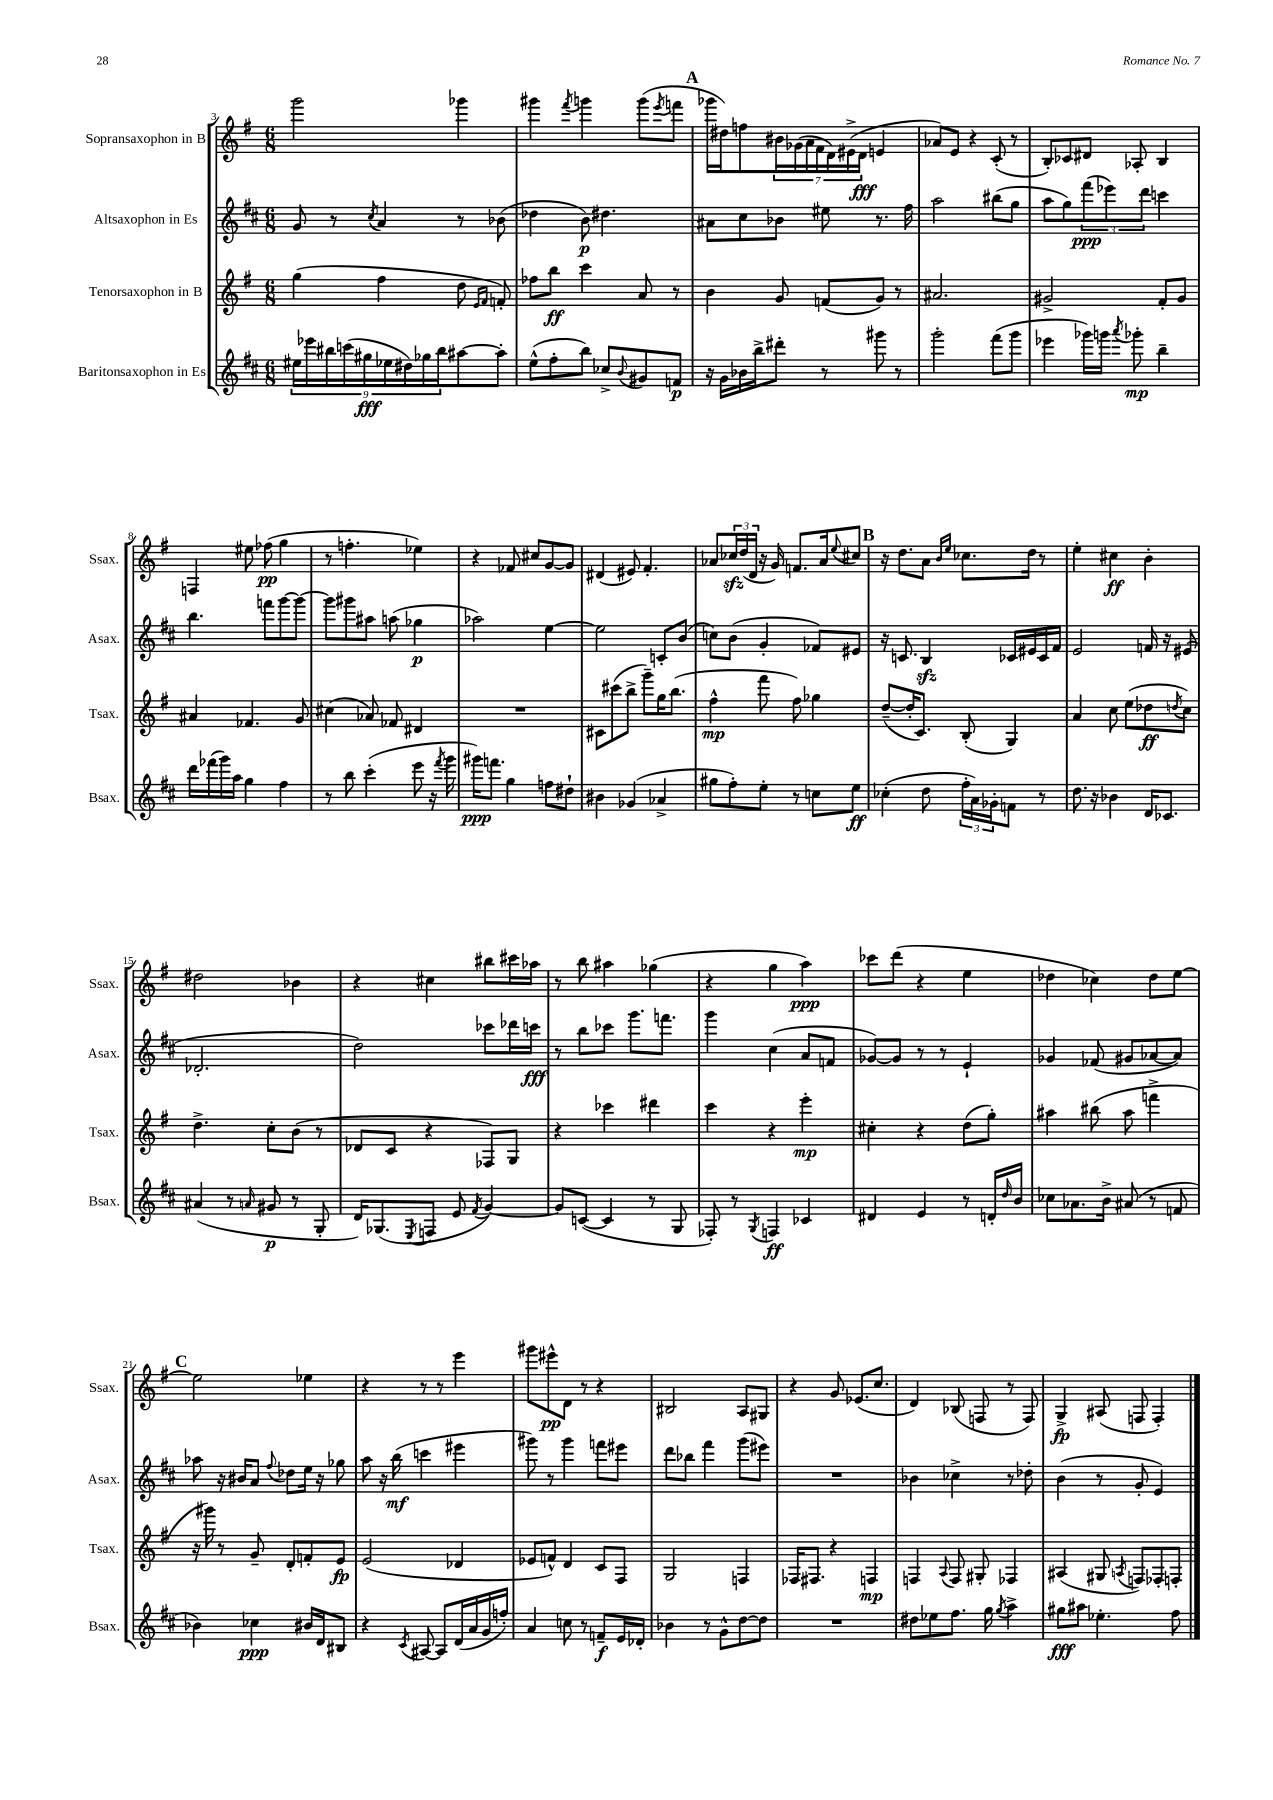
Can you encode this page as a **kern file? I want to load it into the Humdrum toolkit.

**kern	**dynam	**kern	**dynam	**kern	**dynam	**kern	**dynam
*part4	*part4	*part3	*part3	*part2	*part2	*part1	*part1
*staff4	*staff4	*staff3	*staff3	*staff2	*staff2	*staff1	*staff1
*I"Baritonsaxophon in Es	*	*I"Tenorsaxophon in B	*	*I"Altsaxophon in Es	*	*I"Sopransaxophon in B	*
*I'Bsax.	*	*I'Tsax.	*	*I'Asax.	*	*I'Ssax.	*
*clefG2	*	*clefG2	*	*clefG2	*	*clefG2	*
*k[f#c#]	*	*k[f#]	*	*k[f#c#]	*	*k[f#]	*
*M6/8	*	*M6/8	*	*M6/8	*	*M6/8	*
=3	=3	=3	=3	=3	=3	=3	=3
18ee#X\LL	.	(4gg\	.	8g/	.	2ggg\	.
18eee-X\	.	.	.	.	.	.	.
18bb#X\	.	.	.	.	.	.	.
.	.	.	.	8r	.	.	.
(18cccn\	.	.	.	.	.	.	.
18gg#X\	fff	.	.	.	.	.	.
.	.	.	.	8qcc#/	.	.	.
.	.	4ff#\	.	4a/	.	.	.
18ee-X\	.	.	.	.	.	.	.
18dd#X\)	.	.	.	.	.	.	.
18gg-X\	.	.	.	.	.	.	.
18bb#\J	.	.	.	.	.	.	.
[8aa#X\	.	8dd\	.	8r	.	4ggg-X\	.
.	.	16qqe/LL	.	.	.	.	.
.	.	16qqf#/JJ	.	.	.	.	.
8aa#'\J]	.	8fn'/)	.	(8b-X\	.	.	.
=4	=4	=4	=4	=4	=4	=4	=4
(8ee^^\L	.	8ff-X\L	.	4dd-X\	.	4ggg#X\	.
8ff#'\	.	8bb\J	ff	.	.	.	.
.	.	.	.	.	.	8qfff#/	.
8bb\J)	.	4ccc\	.	8b\)	p	4gggn\	.
8cc-X^/L	.	.	.	4.dd#X\	.	.	.
8qqb/	.	.	.	.	.	.	.
8g#X/	.	8a/	.	.	.	(8ggg\L	.
.	.	.	.	.	.	8qeee/	.
8fn/J	p	8r	.	.	.	8fffn\J	.
!!LO:REH:place=s1:t=A
=5	=5	=5	=5	=5	=5	=5	=5
16r	.	4b\	.	8a#X\L	.	16ggg-X\LL	.
16g\LL	.	.	.	.	.	16dd#X\J)	.
16b-X\	.	.	.	8cc#\	.	8ffn\	.
16bb^\J	.	.	.	.	.	.	.
8ddd#X'\J	.	8g/	.	8b-X\J	.	28b#X\L	.
.	.	.	.	.	.	(28g-X\	.
.	.	.	.	.	.	28a\	.
.	.	.	.	.	.	28f#\	.
8r	.	(8fn/L	.	8ee#X\	.	.	.
.	.	.	.	.	.	28d\)	.
.	.	.	.	.	.	(28e#X^\	.
.	.	.	.	.	.	28d\JJ	fff
8ggg#X\	.	8g/J)	.	8.r	.	4en/	.
8r	.	8r	.	.	.	.	.
.	.	.	.	16ff#\	.	.	.
=6	=6	=6	=6	=6	=6	=6	=6
2ggg'\	.	2.a#X/	.	2aa\	.	8a-X/L)	.
.	.	.	.	.	.	8e/J	.
.	.	.	.	.	.	4r	.
(8fff#\L	.	.	.	(8bb#X\L	.	(8c'/	.
8ggg\J	.	.	.	8gg\J	.	8r	.
=7	=7	=7	=7	=7	=7	=7	=7
4eee-X\	.	2g#X^/	.	8aa\L	.	8B'/L)	.
.	.	.	.	8gg\)	.	8c-X/	.
16ggg-X\LL)	.	.	.	(12fff#\	ppp	8d#X/J	.
16gggn\JJ	.	.	.	.	.	.	.
.	.	.	.	12eee-X\)	.	.	.
8qaaa/	.	.	.	.	.	.	.
8ggg-X'\	mp	.	.	.	.	8A-X'/	.
.	.	.	.	12ddd\J	.	.	.
4bb~\	.	8f#'/L	.	4cccn\	.	4B/	.
.	.	8g#/J	.	.	.	.	.
!!LO:LB:g=z
=8	=8	=8	=8	=8	=8	=8	=8
16ddd\LL	.	4a#X/	.	4.bb\	.	4Fn/	.
(16fff-X\	.	.	.	.	.	.	.
16ggg\)	.	.	.	.	.	.	.
16aa\JJ	.	.	.	.	.	.	.
4gg\	.	4.f-X/	.	.	.	8ee#X\	.
.	.	.	.	8fffn\L	.	(8ff-X\	pp
4ff#\	.	.	.	[8ggg\	.	4gg\	.
.	.	8g/	.	8ggg\J_	.	.	.
=9	=9	=9	=9	=9	=9	=9	=9
8r	.	(4cc#X\	.	8ggg\L]	.	8r	.
8bb\	.	.	.	8ggg#X\	.	4.ffn'\	.
(4ccc#'\	.	8a-X/)	.	8aa#X\J	.	.	.
.	.	8f-X/	.	(8aan\	.	.	.
8eee\	.	4d#X/	.	4gg-X\	p	4ee-X\)	.
16r	.	.	.	.	.	.	.
8qfff#/	.	.	.	.	.	.	.
16ggg\	.	.	.	.	.	.	.
=10	=10	=10	=10	=10	=10	=10	=10
16ggg#X\KL)	ppp	2.r	.	2aa-X\)	.	4r	.
8.fffn\J	.	.	.	.	.	.	.
4gg\	.	.	.	.	.	8f-X/	.
.	.	.	.	.	.	8cc#X/L	.
8ffn\L	.	.	.	[4ee\	.	[8g/	.
8dd#X`\J	.	.	.	.	.	8g/J]	.
=11	=11	=11	=11	=11	=11	=11	=11
4b#X\	.	8c#X\L	.	2ee\]	.	(4d#X/	.
.	.	(8ccc#X\	.	.	.	.	.
(4g-X/	.	8bb^\J	.	.	.	8e#X/)	.
.	.	8ggg~\L)	.	.	.	4.f#'/	.
4a-X^/	.	16gg\K	.	8cn'/L	.	.	.
.	.	(8.bb\J	.	.	.	.	.
.	.	.	.	(8b/J	.	.	.
=12	=12	=12	=12	=12	=12	=12	=12
8gg#X\L	.	4ff#^^\	mp	8ccn\L)	.	8a-X/L	.
8ff#'\)	.	.	.	(8b\J	.	24cc-Xzz/L	.
.	.	.	.	.	.	(24dd/	.
.	.	.	.	.	.	24d/JJ	.
8ee'\J	.	8fff#\	.	4g'/	.	16r	.
.	.	.	.	.	.	16g/)	.
8r	.	8ff#\)	.	.	.	8.fn/L	.
8ccn\L	.	4gg-X\	.	8f-X/L)	.	.	.
.	.	.	.	.	.	16a-/k	.
.	.	.	.	.	.	8qqee/	.
8ee\J	ff	.	.	8e#X/J	.	8cc#X/J	.
!!LO:REH:place=s1:t=B
=13	=13	=13	=13	=13	=13	=13	=13
(4cc-X'\	.	([8dd~/L	.	16r	.	16r	.
.	.	.	.	8.cn/	.	8.dd\L	.
.	.	16dd'/K]	.	.	.	.	.
.	.	8.c/J)	.	.	.	.	.
8dd\	.	.	.	4Bzz/	.	8a\J	.
.	.	.	.	.	.	16qqb/LL	.
.	.	.	.	.	.	16qqee/JJ	.
24ff#'\LL	.	(8B'/	.	.	.	8.cc-X\L	.
24a\)	.	.	.	.	.	.	.
24g-X'\J	.	.	.	.	.	.	.
8fn\J	.	4G/)	.	16c-X/LL	.	.	.
.	.	.	.	16e#X/	.	16dd\Jk	.
8r	.	.	.	16c-/	.	8r	.
.	.	.	.	16f#/JJ	.	.	.
=14	=14	=14	=14	=14	=14	=14	=14
8.dd\	.	4a/	.	2e/	.	4ee'\	.
16r	.	.	.	.	.	.	.
4b-X\	.	8cc\	.	.	.	4cc#X\	ff
.	.	(8ee\L	.	.	.	.	.
16d/KL	.	8dd-X\	ff	16fn/	.	4b'\	.
8.c-X/J	.	.	.	16r	.	.	.
.	.	8qddn/	.	.	.	.	.
.	.	8cc\J)	.	(8e#X/	.	.	.
!!LO:LB:g=z
=15	=15	=15	=15	=15	=15	=15	=15
(4a#X/	.	4.dd^\	.	2.d-X'/	.	2dd#X\	.
8r	.	.	.	.	.	.	.
16qqan/	.	.	.	.	.	.	.
8g#X/	p	8cc'\L	.	.	.	.	.
8r	.	(8b\J	.	.	.	4b-X\	.
8G'/	.	8r	.	.	.	.	.
=16	=16	=16	=16	=16	=16	=16	=16
16d/KL)	.	8d-X/L	.	2dd\)	.	4r	.
(8.G-X/	.	.	.	.	.	.	.
.	.	8c/J	.	.	.	.	.
8qE/	.	.	.	.	.	.	.
8Fn/J	.	4r	.	.	.	4cc#X\	.
8e/	.	.	.	.	.	.	.
8qf#/	.	.	.	.	.	.	.
[4g/)	.	8F-X/L)	.	8ccc-X\L	.	8bb#X\L	.
.	.	8G/J	.	16ddd-X\L	.	16ccc#X\L	.
.	.	.	.	16cccn\JJ	fff	16aa-X\JJ	.
=17	=17	=17	=17	=17	=17	=17	=17
8g/L]	.	4r	.	8r	.	8r	.
([8cn/J	.	.	.	8bb\L	.	8bb\	.
4c/]	.	4ccc-X\	.	8ccc-X\J	.	4aa#X\	.
.	.	.	.	8.ggg\L	.	.	.
8r	.	4ddd#X\	.	.	.	(4gg-X\	.
.	.	.	.	8.fffn\J	.	.	.
8G/	.	.	.	.	.	.	.
=18	=18	=18	=18	=18	=18	=18	=18
8F-X'/)	.	4ccc\	.	4ggg\	.	4r	.
8r	.	.	.	.	.	.	.
8qG/	.	.	.	.	.	.	.
4Fn/	ff	4r	.	(4cc#\	.	4gg\	.
4c-X/	.	4eee'\	mp	8a/L	.	4aa\)	ppp
.	.	.	.	8fn/J	.	.	.
=19	=19	=19	=19	=19	=19	=19	=19
4d#X/	.	4cc#X'\	.	[8g-X/L)	.	8ccc-X\L	.
.	.	.	.	8g-/J]	.	(8ddd\J	.
4e/	.	4r	.	8r	.	4r	.
.	.	.	.	8r	.	.	.
8r	.	(8dd\L	.	4e`/	.	4ee\	.
16dn'/LL	.	8gg'\J)	.	.	.	.	.
16qqdd/	.	.	.	.	.	.	.
16b/JJ	.	.	.	.	.	.	.
=20	=20	=20	=20	=20	=20	=20	=20
8cc-X\L	.	4aa#X\	.	4g-X/	.	4dd-X\	.
8.a-X\	.	.	.	.	.	.	.
.	.	(8bb#X\	.	(8f-X/	.	4cc-X\)	.
16b^\Jk	.	.	.	.	.	.	.
(8a#X/	.	8aa#\	.	8g#X/L	.	.	.
8r	.	4fffn^\	.	[8a-X/	.	8dd-\L	.
8fn/	.	.	.	8a-/J])	.	[8ee\J	.
!!LO:LB:g=z
!!LO:REH:place=s1:t=C
=21	=21	=21	=21	=21	=21	=21	=21
4b-X\)	.	16r	.	8aa-X\	.	2ee\]	.
.	.	16ggg#X\)	.	.	.	.	.
.	.	8r	.	16r	.	.	.
.	.	.	.	16b#X/KL	.	.	.
4cc-X\	ppp	8g~/	.	8a/J	.	.	.
.	.	.	.	8qqff#/	.	.	.
.	.	8d'/L	.	8dd-X\L	.	.	.
16b#X/LL	.	8fn'/	.	16ee\Jk	.	4ee-X\	.
16d/J	.	.	.	16r	.	.	.
8B#X/J	.	8e/J	fp	8gg-X\	.	.	.
=22	=22	=22	=22	=22	=22	=22	=22
4r	.	(2e/	.	8aa\	.	4r	.
.	.	.	.	16r	.	.	.
.	.	.	.	(16bb\	mf	.	.
8qc#/	.	.	.	.	.	.	.
[8A#X/	.	.	.	4cccn\	.	8r	.
8A#/L]	.	.	.	.	.	8r	.
(16d/L	.	4d-X/	.	4eee#X\	.	4eee\	.
16a/	.	.	.	.	.	.	.
16g/	.	.	.	.	.	.	.
16ffn'/JJ)	.	.	.	.	.	.	.
=23	=23	=23	=23	=23	=23	=23	=23
4a/	.	8e-X/L	.	8ggg#X\)	.	8ggg#X\L	.
.	.	8fn^^/J)	.	8r	.	8eee#X^^\	pp
8ccn\	.	4d/	.	4ggg#\	.	8d\J	.
8r	.	.	.	.	.	8r	.
8fn~/L	f	8c/L	.	8fffn\L	.	4r	.
16e/L	.	8F#/J	.	8eee#X\J	.	.	.
16d-X'/JJ	.	.	.	.	.	.	.
=24	=24	=24	=24	=24	=24	=24	=24
4b-X\	.	2G/	.	8ddd\L	.	2B#X/	.
.	.	.	.	8bb-X\J	.	.	.
8r	.	.	.	4fff#\	.	.	.
8g^^\L	.	.	.	.	.	.	.
[8dd\	.	4Fn/	.	(8ggg\L	.	8A/L	.
8dd\J]	.	.	.	8eee#X\J)	.	8G#X/J	.
=25	=25	=25	=25	=25	=25	=25	=25
2.r	.	16F-X/KL	.	2.r	.	4r	.
.	.	8.F#X/J	.	.	.	.	.
.	.	4r	.	.	.	8g/	.
.	.	.	.	.	.	(8.e-X/L	.
.	.	4Fn/	mp	.	.	.	.
.	.	.	.	.	.	8.cc/J	.
=26	=26	=26	=26	=26	=26	=26	=26
8dd#X\L	.	4Fn/	.	4b-X\	.	4d/)	.
8ee-X\	.	.	.	.	.	.	.
.	.	8qqA/	.	.	.	.	.
8.ff#\J	.	8F/	.	4cc-X^\	.	(8B-X/	.
.	.	8G#X'/	.	.	.	8Fn/	.
16gg\	.	.	.	.	.	.	.
8qgg/	.	.	.	.	.	.	.
4aa^\	.	4F-X/	.	8r	.	8r	.
.	.	.	.	8dd-X'\	.	8F/)	.
=27	=27	=27	=27	=27	=27	=27	=27
8gg#X\L	fff	(4A#X/	.	(4b\	.	4G^/	fp
8aa#X\J	.	.	.	.	.	.	.
4.ee-X'\	.	8G#X/	.	8r	.	(8A#X/	.
.	.	8qAn/	.	.	.	.	.
.	.	8Fn/L)	.	8g'/	.	8Fn/	.
.	.	8F-X'/	.	4e/)	.	4F'/)	.
8ff#\	.	8Fn'/J	.	.	.	.	.
==	==	==	==	==	==	==	==
*-	*-	*-	*-	*-	*-	*-	*-
